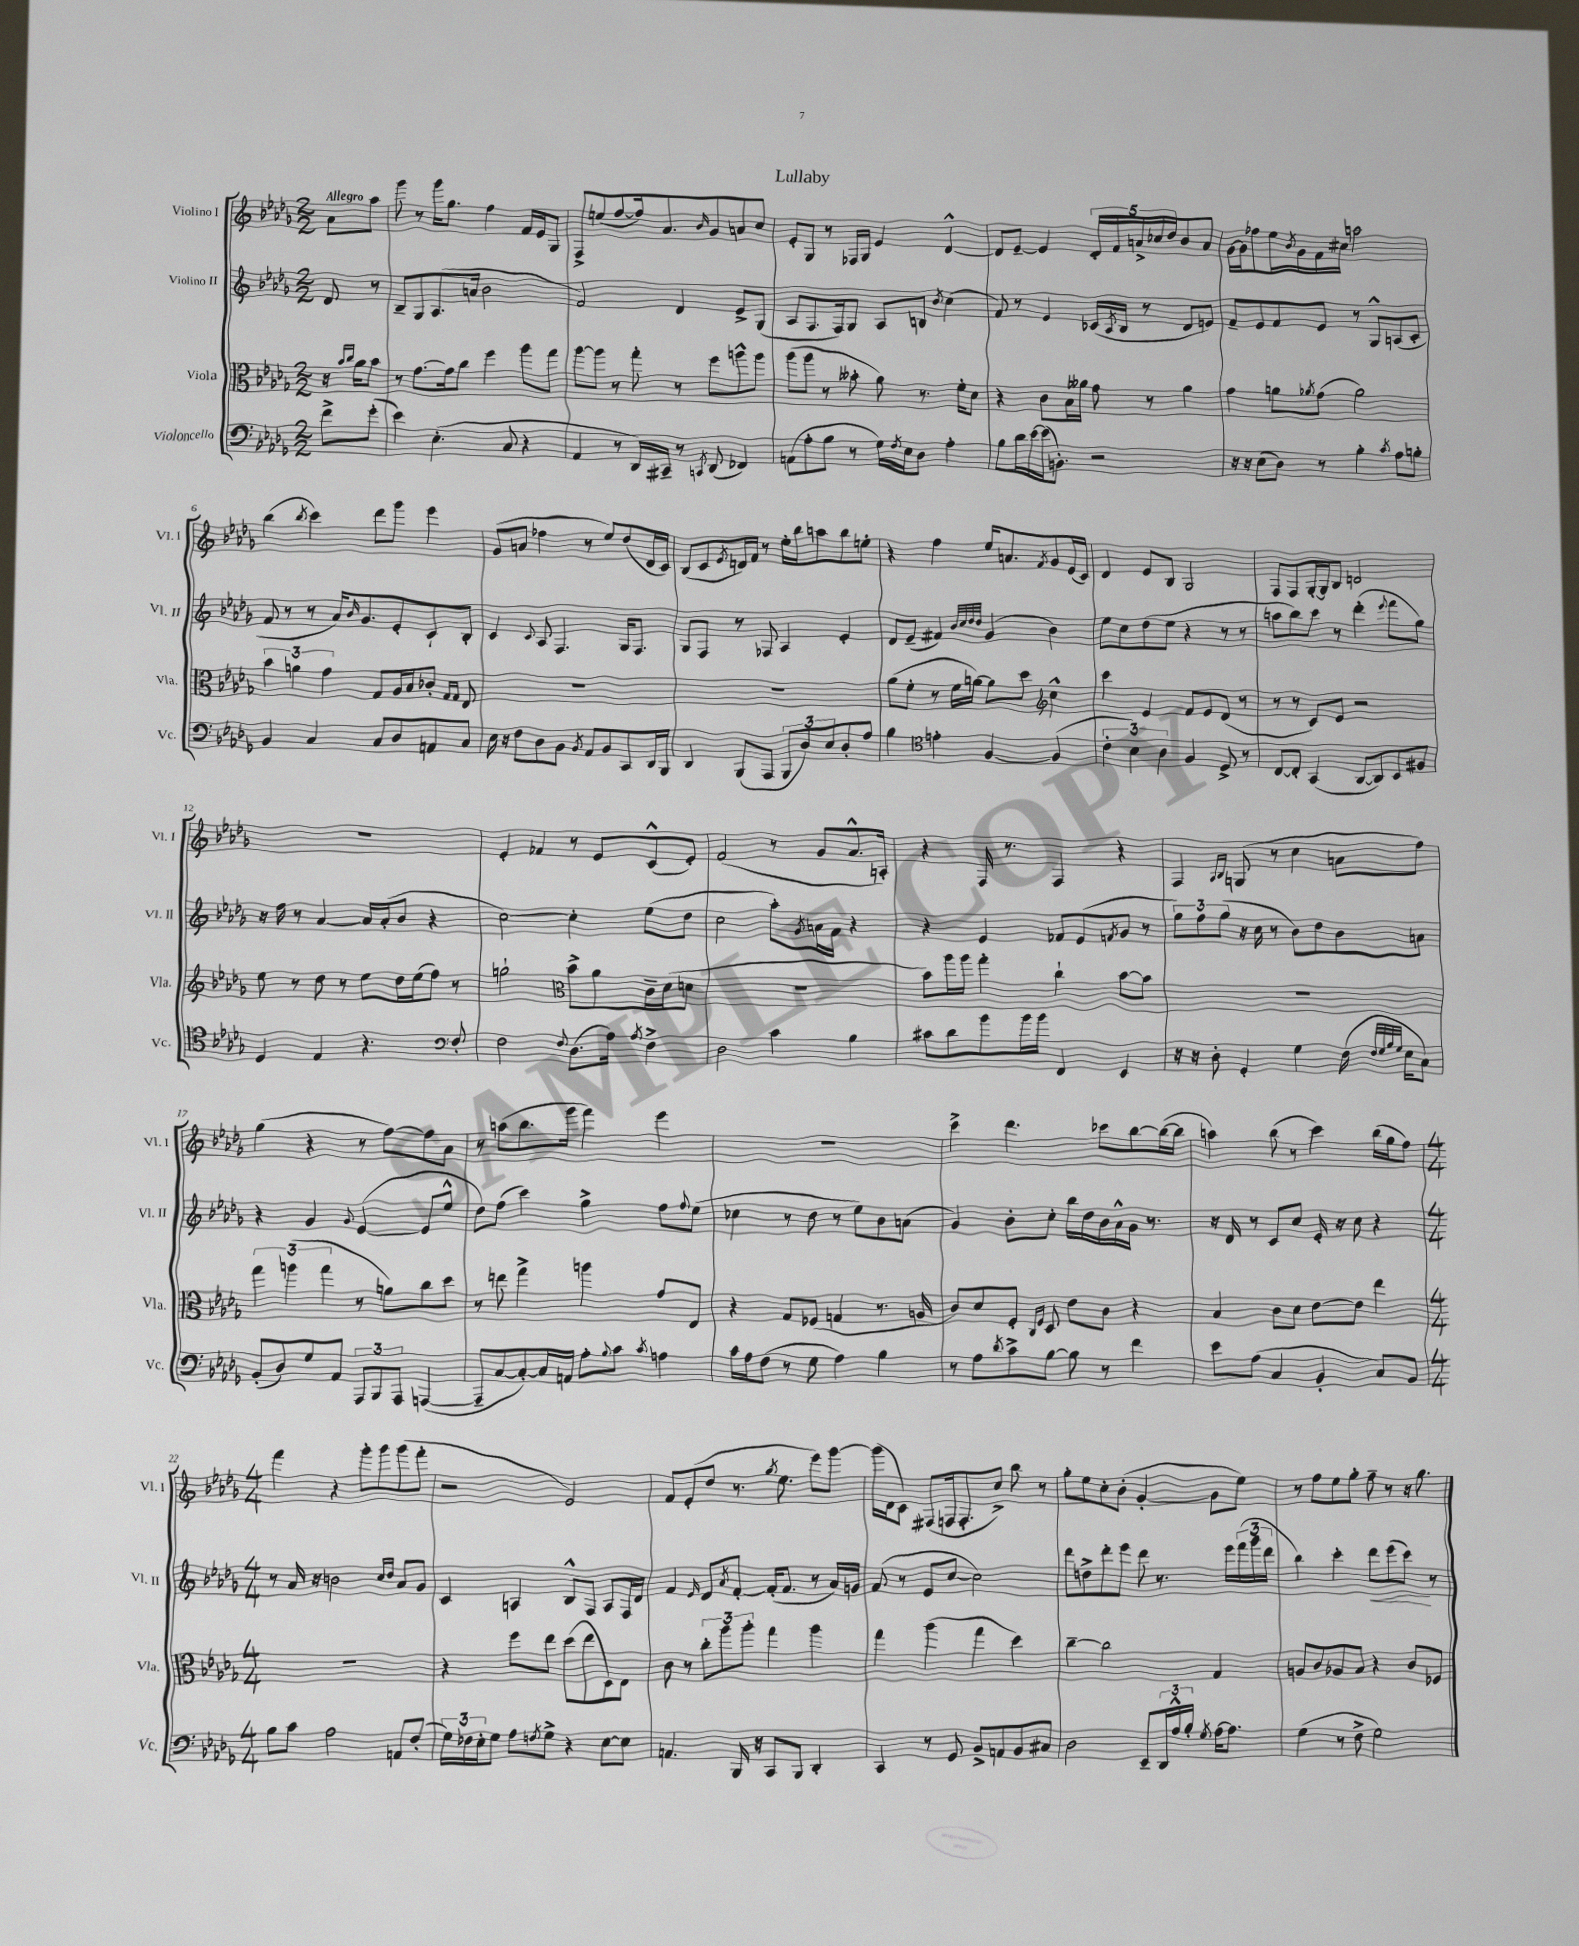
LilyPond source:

\header { title = "Lullaby" }
<<
\new StaffGroup <<
\new Staff = "s0" \with { instrumentName = "Violino I" shortInstrumentName = "Vl. I" } {
    \clef treble \key des \major \numericTimeSignature \time 2/2 \partial 4 \tempo "Allegro"
    aes'8 aes''8 |
    ges'''8 r8 ges'''16 ges''8. f''4 f'16 ees'16 ges8 |
    f8-> e''8( f''8~ f''16) aes'8. \grace { bes'16 } ges'8 a'8 c''8 |
    ees'8-. ges8 r8 fes16 ges16 ees'4 des'4~-^ |
    des'8 ees'8~-- ees'4 \tuplet 5/4 { des'16-. f'16 a'16-> ces''16 des''16 } bes'8 a'8 |
    ges'16~ ges'16 fes''8 ees''16 \acciaccatura { bes'8 } ges'16 f'16 cis''16 a''2 |
    bes''4( \acciaccatura { bes''8 } c'''4) des'''8 ges'''8 ees'''4 |
    ges'8( a'8 fes''4 r8 ees''8) des''8( des'16 c'16) |
    bes8( c'8 \acciaccatura { ees'8 } d'16) f'16 r8 ees''16-. bes''16 a''8 bes''8 e''8-. |
    r4 f''4 ees''16 a'8. \acciaccatura { f'8 } ges'8 ees'16( c'16) |
    des'4 ees'8 bes8 ges2 |
    f8 f8 ges16~-. ges16 bes8 d'2 |
    R1 |
    ees'4-. fes'4 r8 ees'8 c'8-^( ees'8-.) |
    f'2( r8 ges'8 aes'8.-^ a16-.) |
    r4 f16 r8. f4 r4 |
    f4 \grace { aes16 bes16 } g8( r8 c''4 a'8 f''8) |
    ges''4( r4 r8 f''8~) f''8 aes'8 |
    r8 a''8( bes''8. ges'''16 f'''4) ees'''4 |
    R1 |
    c'''4-> des'''4. ces'''8 bes''8~ bes''16~( bes''16 |
    a''4) bes''8( r8 c'''4) bes''16( ges''16 f''8) |
    \numericTimeSignature \time 4/4 f'''4 r4 ges'''8-. ges'''8 ges'''8( f'''8-. |
    r2 ees'2) |
    f'8 ees'8-.( des''8 r8. \acciaccatura { ges''8 } ees''8. ees'''8) ges'''8~ |
    ges'''16( des'16 c'8) fis8( f16 f8.-. c''8->) bes''8 r8 |
    ges''8-. ees''8 c''8-. bes'8-.( ges'4~-. ges'8 ees''8) |
    r8 f''8 ees''8 ges''8-. f''8-- r8 r16 ges''8. \bar "|." |
}
\new Staff = "s1" \with { instrumentName = "Violino II" shortInstrumentName = "Vl. II" } {
    \clef treble \key des \major \numericTimeSignature \time 2/2 \partial 4
    des'8 r8 |
    bes8-- ges8 aes8.( a'16 bes'2 |
    f'2) des'4 ees'8-> ges8( |
    aes8 f8. f16) ges8 aes8 b8 \acciaccatura { bes'8 } c''4( |
    f'8) r8 ees'4 ces'16( \acciaccatura { aes8 } bes16 r8 des'8 e'8) |
    f'8-- ees'8 f'8 ees'8 r8 ges8-^ a8( c'8-. |
    f'8 r8 r8 aes'16) \grace { bes'16 } ges'8. ees'8-. c'8-! bes8-. |
    c'4 \appoggiatura { c'8 } aes8 f4. ges16 f8. |
    ges8 f8 r8 fes8 aes4 ees'4-. |
    des'8 ees'8--( fis'4) \grace { bes'32 c''32 des''32 des''32 } ges'4( bes'4) |
    ees''8 c''8 des''8( ees''8 r4 r8 r8 |
    a''8 bes''8) c'''8 r8 des'''4-.( \appoggiatura { ees'''8 } f'''8 ges''8) |
    r16 f''16 r8 aes'4~ aes'16 aes'16-.( bes'8 r4 |
    c''2~) c''4-. ees''8( des''8 |
    c''2 aes''8-.) \acciaccatura { ges'8 } a'16 f'16 r4 |
    r4 ees'4 fes'8 ees'8( \acciaccatura { f'8 } ges'8 r8 |
    \tuplet 3/2 { ges''8) f''8 ges''8( } r16 c''16 r8 bes'8) des''8 bes'8 a'8 |
    r4 ges'4 \appoggiatura { ges'8 } ees'4~( ees'8 ees''8-^ |
    des''8) f''8( c'''4) ges''4-> f''8 \appoggiatura { f''8 } ees''8( |
    ces''4 r8 des''8 r8 ees''8) bes'8 a'8( |
    ges'4) bes'8-. c''8-. bes''16 des''16 bes'16 aes'16-^ ges'16 r8. |
    r16 des'16 r8 c'8 c''8 ees'16-. r16 c''8 r4 |
    \numericTimeSignature \time 4/4 r8 aes'16 r16 b'2 \grace { c''16 des''16 } aes'8 ges'8 |
    c'4 a4 bes8-^ f8 a8 f16 des'16 |
    f'4 \grace { ees'16 } des'8 \acciaccatura { aes'8 } f'8~-. f'16-.( f'8. r8 aes'16) g'16 |
    f'8( r8 ees'8 c''8~ c''2) |
    des'''8 d''8-> des'''8-. ees'''8 des'''8 r8. ees'''16 \tuplet 3/2 { f'''16( ges'''16 des'''16 } |
    bes''4) c'''4-. des'''8\< ees'''8( c'''8\!) r8 \bar "|." |
}
\new Staff = "s2" \with { instrumentName = "Viola" shortInstrumentName = "Vla." } {
    \clef alto \key des \major \numericTimeSignature \time 2/2 \partial 4
    r16 \grace { bes'16 c''16 } aes'16 bes'8 |
    r8 ges'8.~ ges'16 c''8 f''4 aes''8 ges''8 |
    aes''8~ aes''8 r8 ges''8-. r8 f''8 a''8-^ a''8 |
    aes''8( aes''8 r8 beses'8-. aes'8) r8. f'16-. des'8 |
    r4 c'8 bes16 aeses'16 ges'8 r8 aeses'4 |
    ges'4 a'8 \acciaccatura { aes'8 } ges'8( aes'2) |
    \tuplet 3/2 { bes'4 a'4 ges'4 } ges8 aes16 bes16 ces'8-. \grace { ges16 ges16 } ees8 |
    R1 |
    R1 |
    aes'8( f'8-. r8 f'16 a'16~) a'8 des''8 c''4-^ |
    \clef treble c'''4 ees'4 f'8 ees'8 des'8( r8 |
    r8 r8 c'8) ees'8 r2 |
    ees''8 r8 des''8 r8 ees''8 des''16 ees''16( f''8) r8 |
    g''2-! \clef alto bes'8-> aes'8 c'16-- des'16( d'8 |
    R1 |
    bes'8) aes''16 aes''16 ges''4-. c''4-! bes'8~ bes'8 |
    R1 |
    \tuplet 3/2 { ges''4 a''4( ges''4 } r8 a'8) c''8 des''8 |
    r8 e''8 ges''4-> a''4 ges'8 ees8 |
    r4 ges8 fes8( g4 r8. a16 |
    c'8) des'8 f8-. \grace { c16 f16 } des8 ees'8 c'8 r4 |
    bes4 c'8 des'8 ees'8~ ees'8 ees''4 |
    \numericTimeSignature \time 4/4 R1 |
    r4 f''8 ees''8 des''8( ees''8 des8) ees8 |
    c'8 r8 \tuplet 3/2 { c''8-. aes''8 aes''8-. } ges''4 aes''4 |
    ges''4 aes''4( ges''4 des''4) |
    c''4~-- c''2 ges4 |
    a8 c'8 aes8 bes8 r4 c'8 fes8 \bar "|." |
}
\new Staff = "s3" \with { instrumentName = "Violoncello" shortInstrumentName = "Vc." } {
    \clef bass \key des \major \numericTimeSignature \time 2/2 \partial 4
    f'8-> ges'8-.( |
    ees'4) ees4.-.( c8 r4 |
    aes,4 r8 des,16) cis,16-- r8 \acciaccatura { c,8 } des,8( fes,4) |
    a,8( aes8-. bes8 r8 ges16) \acciaccatura { f8 } ees16 des8 aes4-. |
    bes8 des'16 ees'16~ ees'16( b,8.-.) r2 |
    r16 r16 ees8( des8) r8 bes4-. \acciaccatura { c'8 } aes8 b8-. |
    bes,4 c4 c8 des8 a,8 c8 |
    ees16 r16 f8 des8 bes,8 \acciaccatura { bes,8 } aes,8 bes,8 c,8 des,16 bes,,16 |
    des,4 bes,,8( aes,,8 \tuplet 3/2 { bes,,8 des8) ees8 } des8-. aes8 |
    bes4 \clef tenor e'4-. f4~ f4( |
    \tuplet 3/2 { c'4-. bes4) aes4 } f4 des8-> r8 |
    c8~ c8-. ges,4( aes,8~ aes,8) bes,8 fis8 |
    des4 ees4 r4. f8-. |
    \clef bass f2 \appoggiatura { f8 } des8.( aes16) \acciaccatura { aes8 } f4-> |
    des2 c'4 bes4 |
    cis'8 des'8 bes'8 bes'16 bes'16 f,4 ees,4 |
    r16 r16 des8-. ges,4-. ges4 f16( \grace { f32 ges32 bes32 ges32 } ees16 c8) |
    bes,8-.( des8) ges8 aes,8 \tuplet 3/2 { aes,,8 bes,,8 aes,,8 } a,,4~( |
    a,,8-- c8~ c8~-.) c16 a,16 aes8-. \appoggiatura { bes8 } c'8 \acciaccatura { c'8 } a4 |
    c'16 aes16 f8( r8 ges8 aes4) bes4 |
    r8 aes8 \acciaccatura { des'8 } c'8-> bes8~ bes8 r8 f'4 |
    ees'8 aes8( c4 bes,4-. c8) bes,8 |
    \numericTimeSignature \time 4/4 bes8 c'8 aes2 a,8 f8-.( |
    \tuplet 3/2 { ges16) fes16 ees16-. } ges8 aes8 \acciaccatura { f8 } ges8-> r4 ees8~ ees8 |
    a,4. bes,,16 r16 c,8 bes,,8 des,4-. |
    c,4 r8 ges,8 bes,8-> a,8 bes,8 cis8 |
    des2 ees,8-- \tuplet 3/2 { des,16 aes16-^ bes16-. } \acciaccatura { ges8 } aes16~ aes8. |
    ges4( r8 f8-> ges2) \bar "|." |
}
>>
>>
